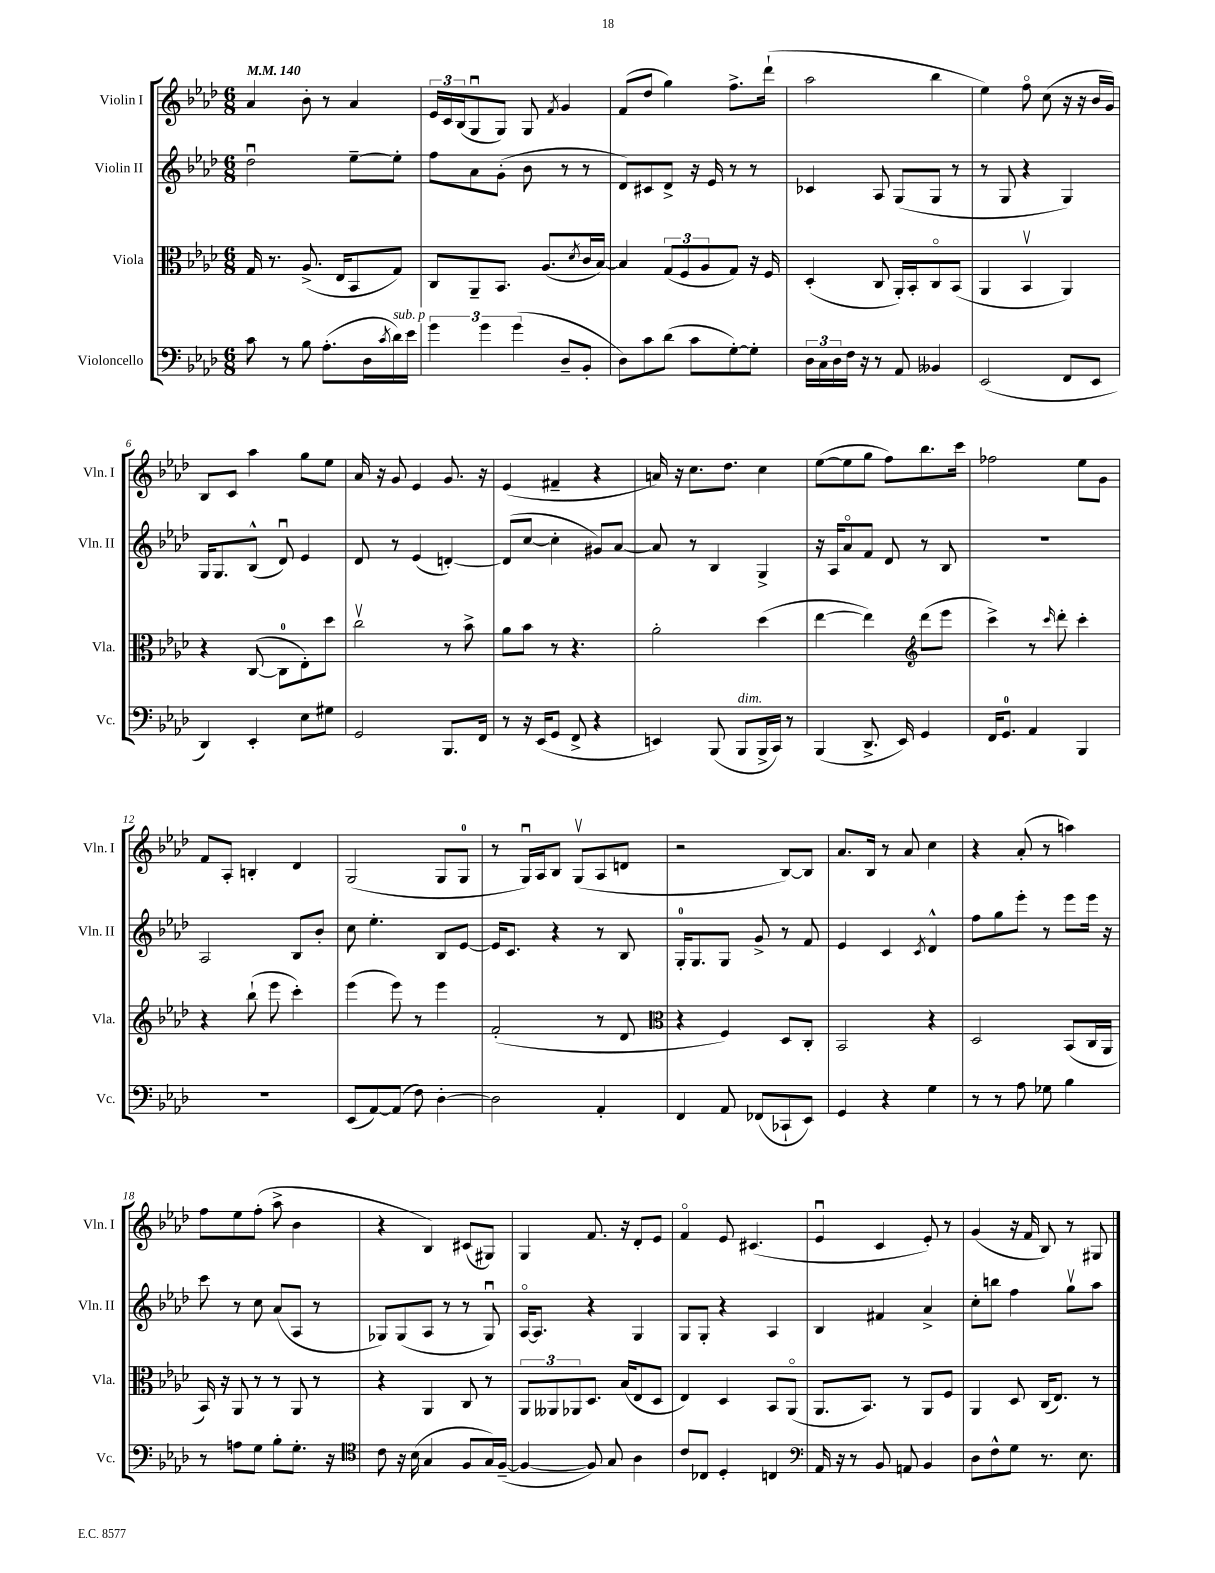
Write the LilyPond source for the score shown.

<<
\new StaffGroup <<
\new Staff = "s0" \with { instrumentName = "Violin I" shortInstrumentName = "Vln. I" } {
    \clef treble \key aes \major \numericTimeSignature \time 6/8 \tempo 4 = 140
    aes'4 bes'8-. r8 aes'4 |
    \tuplet 3/2 { ees'16 c'16 bes16( } g8\downbow g8) g8 \acciaccatura { f'8 } g'4 |
    f'8( des''8 g''4) f''8.-> des'''16-!( |
    aes''2 bes''4 |
    ees''4) f''8\flageolet c''8( r16 r16 bes'16 g'16) |
    bes8 c'8 aes''4 g''8 ees''8 |
    aes'16 r16 g'8 ees'4 g'8. r16 |
    ees'4( fis'4-- r4 |
    a'16) r16 c''8. des''8. c''4 |
    ees''8~( ees''8 g''8 f''8) bes''8. c'''16 |
    fes''2 ees''8 g'8 |
    f'8 aes8-. b4-. des'4 |
    g2( g8 g8-0 |
    r8 g16\downbow) aes16 bes8 g8\upbow( aes8 d'8 |
    r2 bes8~) bes8 |
    aes'8. bes16 r8 aes'8 c''4 |
    r4 aes'8-.( r8 a''4) |
    f''8 ees''8 f''8-.( aes''8-> bes'4 |
    r4 bes4) cis'8( gis8) |
    g4 f'8. r16 des'8-. ees'8 |
    f'4\flageolet ees'8 cis'4.( |
    ees'4\downbow c'4 ees'8-.) r8 |
    g'4( r16 f'16 bes8) r8 gis8 \bar "|." |
}
\new Staff = "s1" \with { instrumentName = "Violin II" shortInstrumentName = "Vln. II" } {
    \clef treble \key aes \major \numericTimeSignature \time 6/8
    des''2\downbow ees''8~-- ees''8-. |
    f''8 aes'8 g'8-.( bes'8 r8 r8 |
    des'8) cis'8 des'8-> r16 ees'16 r8 r8 |
    ces'4 aes8 g8( g8 r8 |
    r8 g8 r4 g4) |
    g16 g8. bes8-^( des'8\downbow) ees'4 |
    des'8 r8 ees'4( d'4~-.) |
    d'8( c''8~ c''4-. gis'8) aes'8~ |
    aes'8 r8 bes4 g4-> |
    r16 aes16 aes'8\flageolet f'8 des'8 r8 bes8 |
    R2. |
    aes2 bes8 bes'8-. |
    c''8 ees''4.-. bes8 ees'8~ |
    ees'16 c'8. r4 r8 bes8 |
    g16-0-. g8. g8 g'8-> r8 f'8 |
    ees'4 c'4 \acciaccatura { c'8 } des'4-^ |
    f''8 g''8 ees'''8-. r8 ees'''8 ees'''16 r16 |
    c'''8 r8 c''8 aes'8( aes8 r8 |
    ges8) ges8( aes8 r8 r8 ges8\downbow) |
    aes16~\flageolet aes8. r4 g4 |
    g8 g8-. r4 aes4 |
    bes4 fis'4 aes'4-> |
    c''8-. b''8 f''4 g''8\upbow aes''8 \bar "|." |
}
\new Staff = "s2" \with { instrumentName = "Viola" shortInstrumentName = "Vla." } {
    \clef alto \key aes \major \numericTimeSignature \time 6/8
    g16 r8. aes8.->( ees16 bes,8 g8) |
    c8 aes,8-- bes,8. aes8.( \acciaccatura { des'8 } c'16 bes16~) |
    bes4 \tuplet 3/2 { g8( f8 aes8 } g8) r16 f16 |
    des4-.( c8 aes,16-.) bes,16-. c8\flageolet bes,8( |
    aes,4 bes,4\upbow aes,4) |
    r4 c8~( c8-0 ees8-.) des''8 |
    c''2\upbow r8 bes'8-> |
    aes'8 bes'8 r8 r4. |
    aes'2-. des''4( |
    ees''4~ ees''4) \clef treble des'''8( ees'''8 |
    c'''4->) r8 \grace { c'''16 } des'''8-. c'''4-. |
    r4 bes''8-!( ees'''8 c'''4-.) |
    ees'''4( ees'''8) r8 ees'''4 |
    f'2-.( r8 des'8 |
    \clef alto r4 f4) des8 c8-. |
    bes,2 r4 |
    des2 bes,8( c16 aes,16 |
    bes,16) r16 aes,8 r8 r8 aes,8 r8 |
    r4 aes,4 c8 r8 |
    \tuplet 3/2 { aes,8 aeses,8 aes,8 } des8. bes16( ees8 des8 |
    ees4) des4 bes,8 aes,8\flageolet( |
    aes,8. bes,8.) r8 aes,8 f8 |
    aes,4 des8 c16( ees8.) r8 \bar "|." |
}
\new Staff = "s3" \with { instrumentName = "Violoncello" shortInstrumentName = "Vc." } {
    \clef bass \key aes \major \numericTimeSignature \time 6/8
    c'8 r8 bes8 aes8.-.( des16 \acciaccatura { c'8 } des'16^\markup { \italic "sub. p" }) ees'16 |
    \tuplet 3/2 { g'4 g'4 g'4( } des8-- bes,8-. |
    des8) c'8 des'8( c'8 g8~-.) g8-. |
    \tuplet 3/2 { des16 c16 des16 } f16 r16 r8 aes,8 beses,4 |
    ees,2( f,8 ees,8 |
    des,4) ees,4-. ees8 gis8 |
    g,2 bes,,8. f,16 |
    r8 r16 ees,16( g,8 f,8-> r4 |
    e,4) bes,,8( bes,,8^\markup { \italic "dim." } bes,,16-> c,16) r8 |
    bes,,4( des,8.-> ees,16) g,4 |
    f,16 g,8.-0 aes,4 bes,,4 |
    R2. |
    ees,8( aes,8~) aes,8( f8) des4~-. |
    des2 aes,4-. |
    f,4 aes,8 fes,8( ces,8-! ees,8) |
    g,4 r4 g4 |
    r8 r8 aes8 ges8 bes4 |
    r8 a8 g8 bes8-. g8.-. r16 |
    \clef tenor c'8 r16 bes16( g4 f8 g16) f16~--( |
    f4~ f8) g8 aes4 |
    c'8 ces8 des4-. c4 |
    \clef bass aes,16 r16 r8 bes,8 a,8 bes,4 |
    des8 f8-^ g8 r8. ees8. \bar "|." |
}
>>
>>
